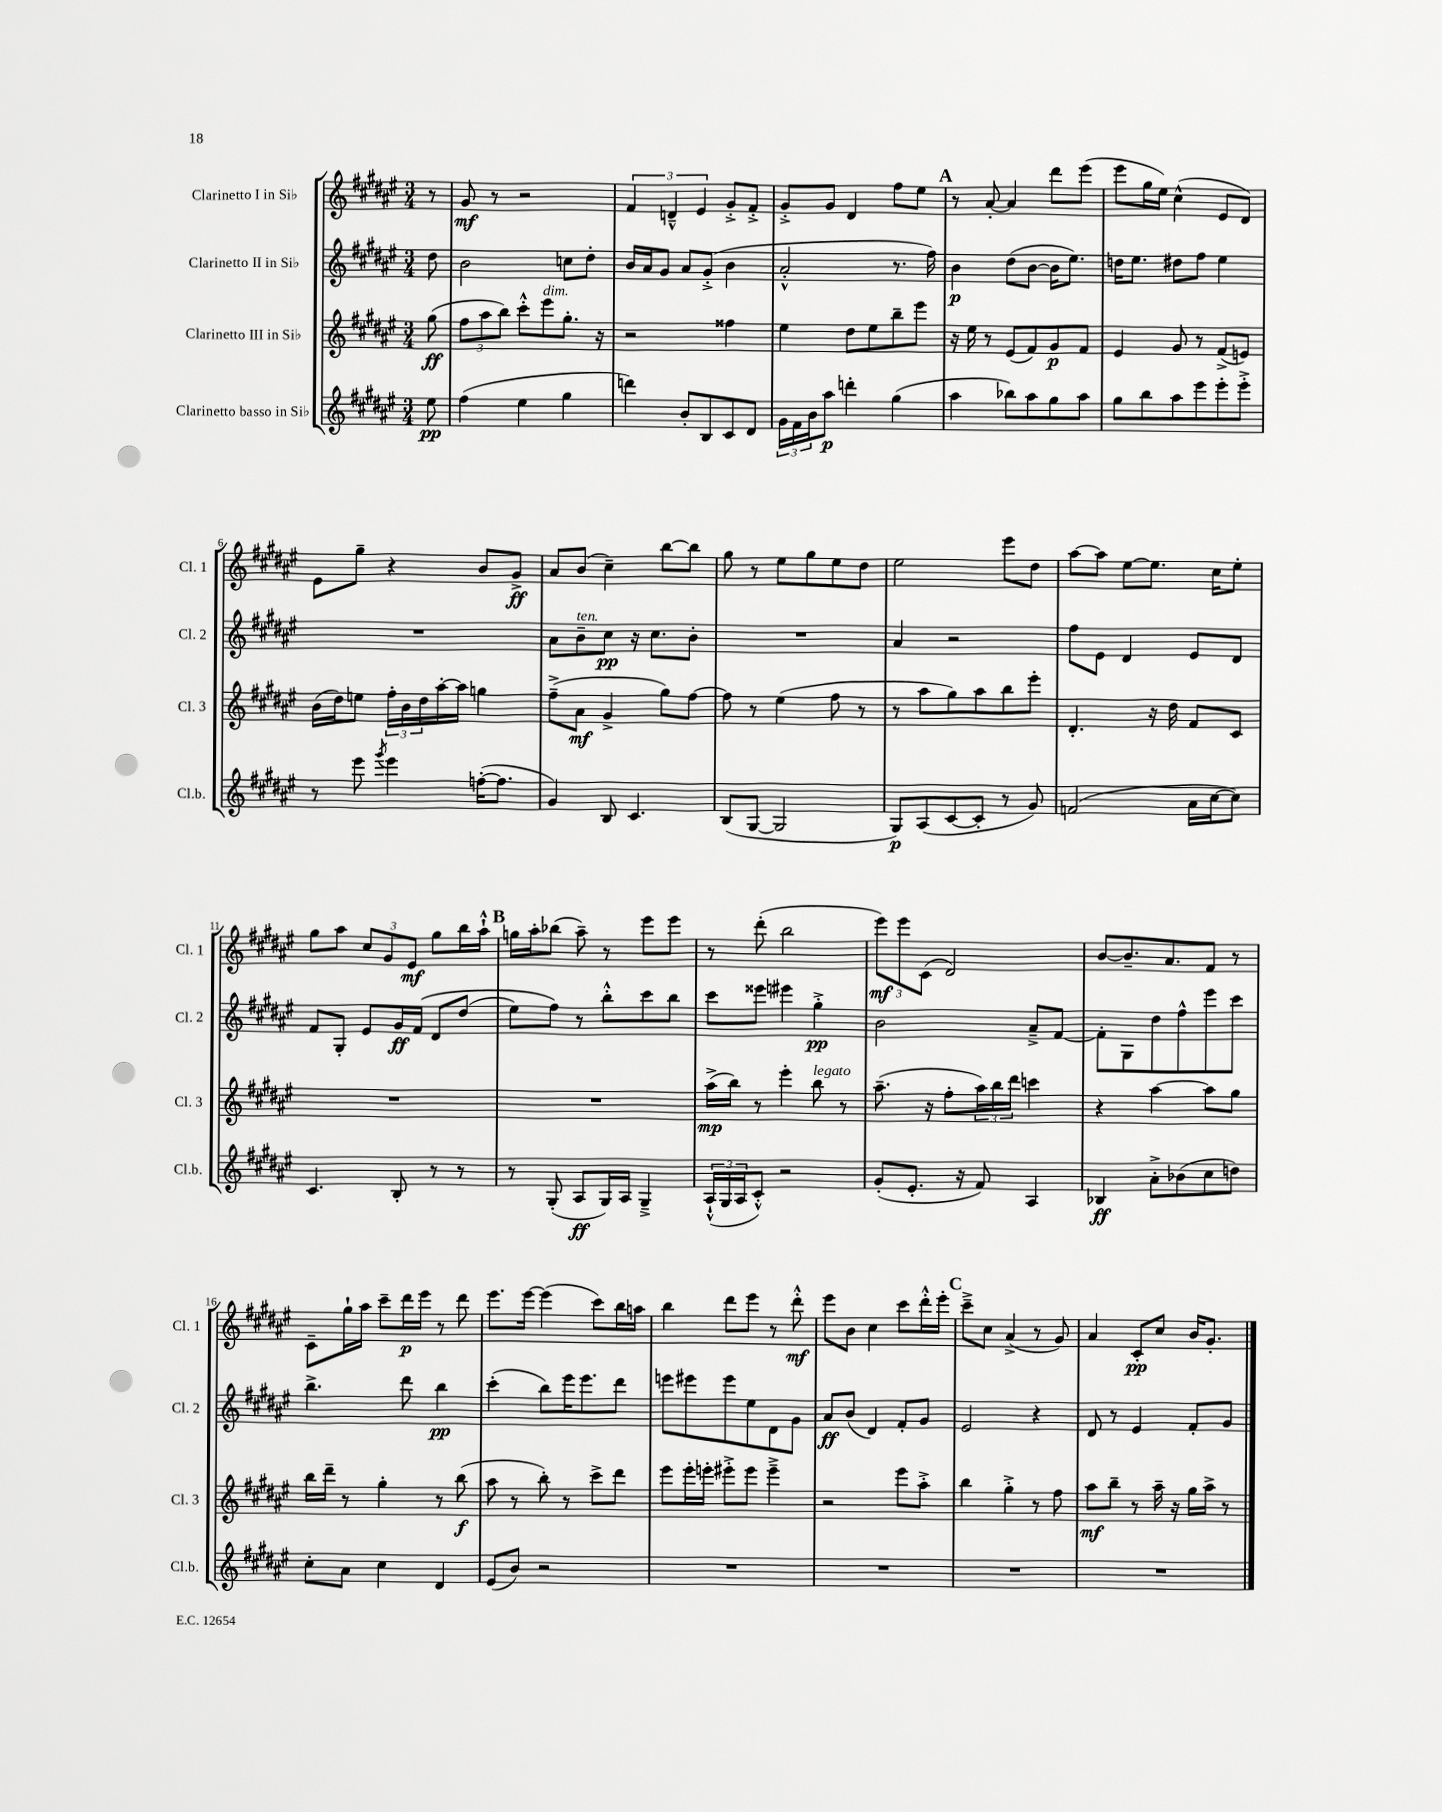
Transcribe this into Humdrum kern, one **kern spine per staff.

**kern	**kern	**kern	**kern
*staff4	*staff3	*staff2	*staff1
*clefG2	*clefG2	*clefG2	*clefG2
*k[f#c#g#d#a#e#]	*k[f#c#g#d#a#e#]	*k[f#c#g#d#a#e#]	*k[f#c#g#d#a#e#]
*M3/4	*M3/4	*M3/4	*M3/4
8ee#	(8gg#	8dd#	8r
=	=	=	=
(4ff#	12ff#	2b	8g#
.	12aa#	.	.
.	.	.	8r
.	12bb)	.	.
4ee#	8ccc#'^^	.	2r
.	8eee#	.	.
4gg#	8.gg#'	8cc	.
.	.	8dd#'	.
.	16r	.	.
=	=	=	=
4ddd)	2r	16b	6f#
.	.	16a#	.
.	.	8g#	.
.	.	.	6d~^^
8b'	.	8a#	.
.	.	.	6e#
8B	.	(8g#'^	.
8c#	4ff##	4b	8g#'^
8d#	.	.	8f#'^
=	=	=	=
24g#	4ee#	2a#'^^	8g#'^
24f#	.	.	.
24b	.	.	.
8aa#	.	.	8g#
4ddd'	8dd#	.	4d#
.	8ee#	.	.
(4gg#	8bb~	8.r	8ff#
.	8eee#	.	8ee#
.	.	16ff#)	.
=	=	=	=
4aa#	16r	4b	8r
.	16ee#	.	.
.	8r	.	[8a#'
8bb-)	(8e#	(8dd#	4a#]
8aa#	8f#)	[8b	.
8gg#	8g#	16b]	8ddd#
.	.	8.ee#)	.
8aa#	8f#	.	(8eee#
=	=	=	=
8gg#	4e#	16dd	8eee#
.	.	8.ee#	.
8bb	.	.	16gg#
.	.	.	16ee#)
8aa#	8g#	8dd#	(4cc#^^
8eee#	8r	8ff#	.
8eee#'	(8f#^	4ee#	8e#
8eee#'^	8e)	.	8d#)
=	=	=	=
8r	(16b	2.r	8e#
.	16dd#)	.	.
8eee#	8ee	.	8gg#~
8qggg#	.	.	.
4eee#	24ff#'	.	4r
.	24b	.	.
.	24dd#	.	.
.	[16aa#'	.	.
.	16aa#]	.	.
([16ff'	4gg	.	8b
8.ff]	.	.	.
.	.	.	8g#^
=	=	=	=
4g#)	(8ff#~^	8a#	8a#
.	8a#	8b~	(8b
8B	4g#^	8cc#	4cc#~)
4.c#	.	16r	.
.	.	8.cc#	.
.	8gg#)	.	[8bb
.	[8ff#	8b'	8bb]
=	=	=	=
(8B	8ff#]	2.r	8gg#
[8G#	8r	.	8r
2G#]	(4ee#	.	8ee#
.	.	.	8gg#
.	8ff#	.	8ee#
.	8r	.	8dd#
=	=	=	=
8G#)	8r	4a#	2ee#
(8A#	8aa#	.	.
[8c#	8gg#)	2r	.
8c#']	8aa#	.	.
8r	8bb	.	8eee#
8g#)	8eee#'	.	8dd#
=	=	=	=
(2f	4.d#'	8ff#	[8aa#
.	.	8e#	8aa#]
.	.	4d#	[8ee#
.	16r	.	8.ee#]
.	16dd#	.	.
16a#	8f#	8e#	.
[16cc#	.	.	16cc#
8cc#])	8c#	8d#	8ee#'
=	=	=	=
4.c#	2.r	8f#	8gg#
.	.	8G#'	8aa#
.	.	8e#	12cc#
.	.	.	12g#
8B'	.	16g#	.
.	.	.	12e#
.	.	&(16f#	.
8r	.	8d#	8gg#
8r	.	(8dd#	16bb
.	.	.	16aa#`^^
=	=	=	=
8r	2.r	8ee#)	16gg
.	.	.	16aa#'
(8G#'	.	8ff#&)	(8bb-
8A#	.	8r	8aa#~)
16G#)	.	8bb'^^	8r
16A#	.	.	.
4G#~^	.	8ccc#	8eee#
.	.	8bb	8eee#
=	=	=	=
(24A#`^^	(16aa#^	8ccc#	8r
24G#	.	.	.
.	16bb)	.	.
24A#	.	.	.
8c#'^^)	8r	8eee##	(8ddd#'
2r	4eee#'	4eee#	2bb
.	8bb	4gg#'^	.
.	8r	.	.
=	=	=	=
(8g#'	(8.aa#~	2b	12eee#)
.	.	.	12eee#
8.e#'	.	.	.
.	.	.	(12c#
.	16r	.	.
.	8ff#'	.	2d#)
16r	.	.	.
8f#)	24aa#)	.	.
.	24bb	.	.
.	24ddd#	.	.
4A#	4ccc	8a#~^	.
.	.	[8f#	.
=	=	=	=
4B-	4r	8f#']	[8b
.	.	8G#	8.b~]
8a#'^	[4aa#	8dd#	.
.	.	.	8.a#
(8b-	.	8ff#^^	.
8cc#	8aa#]	8eee#	8f#
8dd)	8gg#	8ccc#	8r
=	=	=	=
8cc#'	16bb	4.bb^	8c#~
.	16ddd#~	.	.
8a#	8r	.	16gg#`
.	.	.	16aa#
4cc#	4gg#'	.	8ccc#~
.	.	8ddd#	16ddd#
.	.	.	16eee#
4d#	8r	4bb	8r
.	(8bb	.	8ddd#
=	=	=	=
(8e#	8aa#	(4ccc#'	8.eee#
8b)	8r	.	.
.	.	.	[16eee#
2r	8bb')	8bb)	(4eee#]
.	8r	16eee#	.
.	.	8.eee#	.
.	8ccc#^	.	8ccc#)
.	8ddd#	8ddd#	16bb
.	.	.	16aa
=	=	=	=
2.r	8eee#	8eee	4bb
.	16eee#'	8eee#	.
.	16eee'	.	.
.	8eee#'^	8eee#	8ddd#
.	8eee#	8ee#	8eee#
.	4eee#~^	8d#	8r
.	.	8g#	8ddd#'^^
=	=	=	=
2.r	2r	8a#	8eee#
.	.	(8b	8b
.	.	4d#)	4cc#
.	8eee#	8f#'	8ccc#
.	8aa#'^	8g#	16ddd#'^^
.	.	.	16eee#'
=	=	=	=
2.r	4bb	2e#	8ccc#~^
.	.	.	8cc#
.	4gg#'^	.	(4a#^
.	8r	4r	8r
.	8ff#	.	8g#)
=	=	=	=
2.r	8aa#	8d#	4a#
.	8bb~	8r	.
.	8r	4e#	8c#'
.	16aa#~	.	8cc#
.	16r	.	.
.	16gg#	8f#'	16b
.	16aa#^	.	8.g#'
.	8r	8g#	.
==	==	==	==
*-	*-	*-	*-
